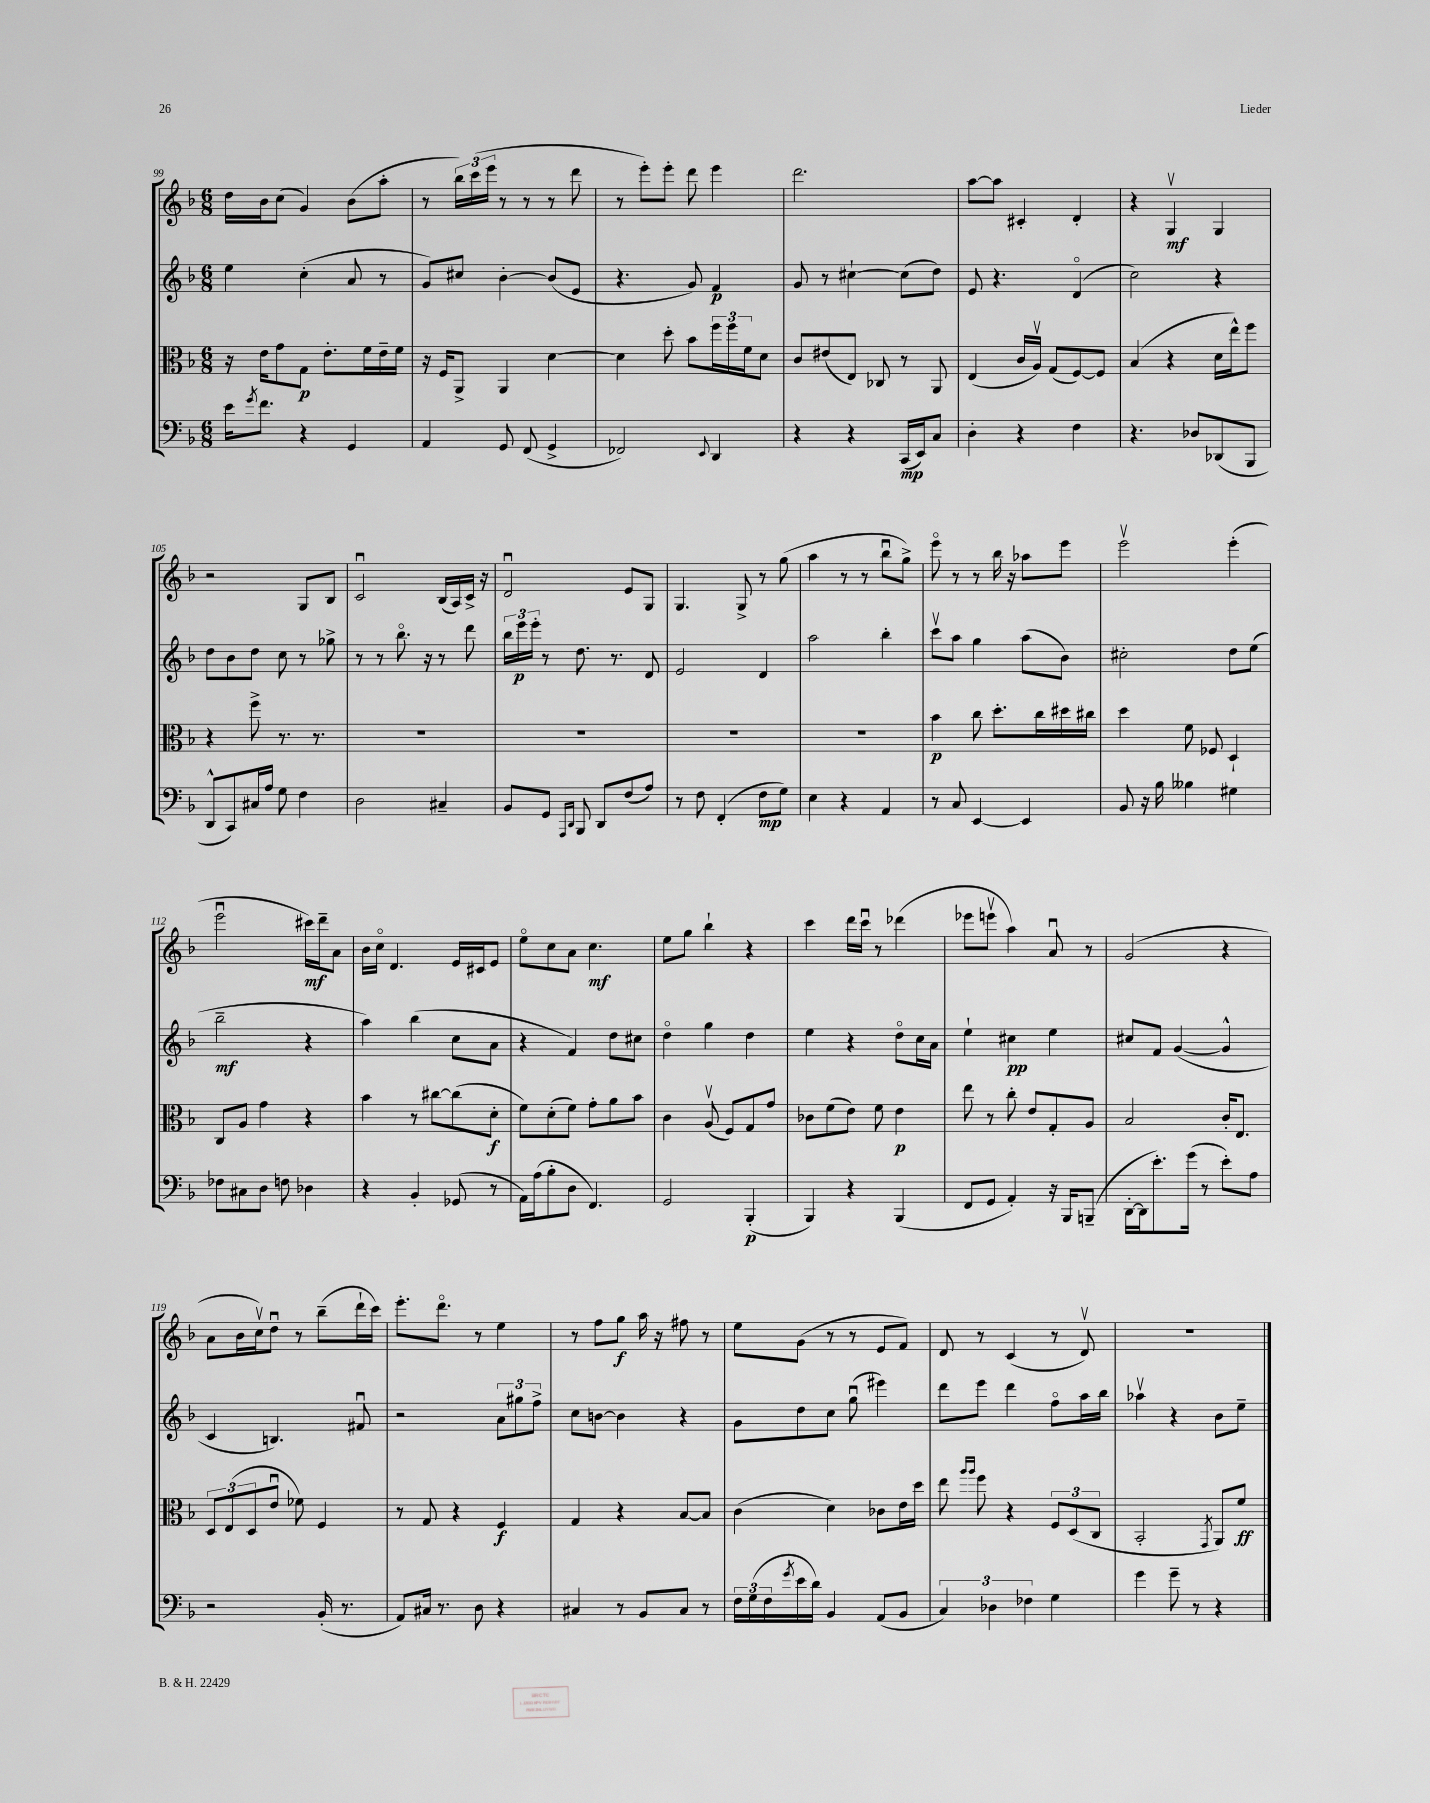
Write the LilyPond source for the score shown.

<<
\new StaffGroup <<
\new Staff = "s0" {
    \clef treble \key f \major \numericTimeSignature \time 6/8
    d''16 bes'16 c''8( g'4) bes'8( a''8-. |
    r8 \tuplet 3/2 { bes''16) c'''16( e'''16 } r8 r8 r8 d'''8 |
    r8 e'''8-.) e'''8-. d'''8 e'''4 |
    d'''2. |
    a''8~ a''8 cis'4-. d'4-. |
    r4 g4\upbow\mf g4 |
    r2 g8 bes8 |
    c'2\downbow bes16( a16) c'16-> r16 |
    d'2\downbow e'8 g8 |
    g4. g8-> r8 g''8( |
    a''4 r8 r8 bes''8\downbow g''8->) |
    e'''8\flageolet r8 r8 bes''16 r16 aes''8 e'''8 |
    e'''2\upbow e'''4-.( |
    e'''2\downbow cis'''16\mf) d'''16-- a'8 |
    bes'16 c''16\flageolet d'4. e'16 cis'16 e'8 |
    e''8\flageolet c''8 a'8 c''4.\mf |
    e''8 g''8 bes''4-! r4 |
    c'''4 d'''16 c'''16\downbow r8 des'''4( |
    ees'''8 e'''8\upbow a''4) a'8\downbow r8 |
    g'2( r4 |
    a'8 bes'16 c''16\upbow) d''8\downbow r8 bes''8--( d'''16-! c'''16) |
    e'''8.-. d'''8.\flageolet r8 e''4 |
    r8 f''8 g''8\f a''16 r16 fis''8 r8 |
    e''8 g'8( r8 r8 e'8 f'8) |
    d'8 r8 c'4( r8 d'8\upbow) |
    R2. \bar "|." |
}
\new Staff = "s1" {
    \clef treble \key f \major \numericTimeSignature \time 6/8
    e''4 c''4-.( a'8 r8 |
    g'8) cis''8 bes'4~-. bes'8( e'8 |
    r4. g'8) f'4\p |
    g'8 r8 cis''4~-! cis''8( d''8) |
    e'8 r4. d'4\flageolet( |
    c''2) r4 |
    d''8 bes'8 d''8 c''8 r8 ges''8-> |
    r8 r8 bes''8.\flageolet r16 r8 d'''8 |
    \tuplet 3/2 { bes''16 e'''16\p e'''16-. } r8 d''8. r8. d'8 |
    e'2 d'4 |
    a''2 bes''4-. |
    c'''8\upbow a''8 g''4 a''8( bes'8) |
    cis''2-. d''8 e''8( |
    bes''2--\mf r4 |
    a''4) bes''4( c''8 a'8 |
    r4 f'4) d''8 cis''8 |
    d''4\flageolet g''4 d''4 |
    e''4 r4 d''8\flageolet c''16 a'16 |
    e''4-! cis''4\pp e''4 |
    cis''8 f'8 g'4~( g'4-^ |
    c'4 b4.) fis'8\downbow |
    r2 \tuplet 3/2 { a'8 gis''8 f''8-> } |
    c''8 b'8~ b'4 r4 |
    g'8 d''8 c''8 g''8\downbow( eis'''4) |
    d'''8 e'''8 d'''4 f''8\flageolet a''16 bes''16 |
    aes''4\upbow r4 bes'8 e''8-- \bar "|." |
}
\new Staff = "s2" {
    \clef alto \key f \major \numericTimeSignature \time 6/8
    r16 e'16 g'8 g8\p e'8.-. f'16 e'16-- f'16 |
    r16 f16 a,8-> a,4 d'4~ |
    d'4 d''8-. bes'8 \tuplet 3/2 { f''16 f''16 f'16 } d'8 |
    c'8 eis'8( e8) ces8 r8 a,8 |
    e4( c'16 a16\upbow) g8( f8~) f8 |
    bes4( r4 d'16 e''16-^) f''8 |
    r4 f''8-> r8. r8. |
    R2. |
    R2. |
    R2. |
    R2. |
    bes'4\p c''8 d''8.-. c''16 dis''16 cis''16 |
    d''4 f'8 fes8 d4-! |
    c8 a8 g'4 r4 |
    bes'4 r8 cis''8~ cis''8( d'8-.\f |
    f'8) d'8-.( f'8) g'8-. a'8 bes'8 |
    c'4 a8\upbow( f8) g8 g'8 |
    ces'8 f'8( e'8) f'8 e'4\p |
    e''8 r8 c''8-. e'8 g8-. a8 |
    bes2 c'16-. e8. |
    \tuplet 3/2 { d8 e8( d8 } e'8\downbow fes'8) f4 |
    r8 g8 r4 f4\f |
    g4 r4 bes8~ bes8 |
    c'4( d'4) ces'8 e'16 d''16 |
    e''8 \grace { a''16 a''16 } f''8 r4 \tuplet 3/2 { f8 d8( c8 } |
    bes,2-. \acciaccatura { g,8 } a,8) f'8\ff \bar "|." |
}
\new Staff = "s3" {
    \clef bass \key f \major \numericTimeSignature \time 6/8
    e'16 \acciaccatura { g'8 } f'8. r4 g,4 |
    a,4 g,8 f,8( g,4-> |
    fes,2) \appoggiatura { e,8 } d,4 |
    r4 r4 c,16\mp( e,16) c8 |
    d4-. r4 f4 |
    r4. des8 des,8( bes,,8 |
    d,8-^ c,8) cis16 a16 g8 f4 |
    d2 cis4-- |
    bes,8 g,8 \grace { a,,16 d,16 } bes,,8 d,8 f8( a8) |
    r8 f8 f,4-.( f8\mp g8) |
    e4 r4 a,4 |
    r8 c8 e,4~ e,4 |
    bes,8 r16 bes16 beses4 gis4 |
    fes8 cis8 d8 f8 des4 |
    r4 bes,4-. ges,8( r8 |
    a,16) a16( bes8-. d8 f,4.) |
    g,2 bes,,4-.\p( |
    bes,,4) r4 bes,,4( |
    f,8 g,8 a,4-.) r16 bes,,16 b,,8--( |
    d,16~-. d,16 e'8.-.) g'16( r8 e'8-.) a8 |
    r2 bes,16-.( r8. |
    a,8) cis16 r8. d8 r4 |
    cis4 r8 bes,8 cis8 r8 |
    \tuplet 3/2 { f16 g16( f16 } \acciaccatura { g'8 } e'16 d'16) bes,4 a,8( bes,8 |
    \tuplet 3/2 { c4) des4 fes4 } g4 |
    g'4 g'8-- r8 r4 \bar "|." |
}
>>
>>
\layout { \context { \Score currentBarNumber = #99 } }
